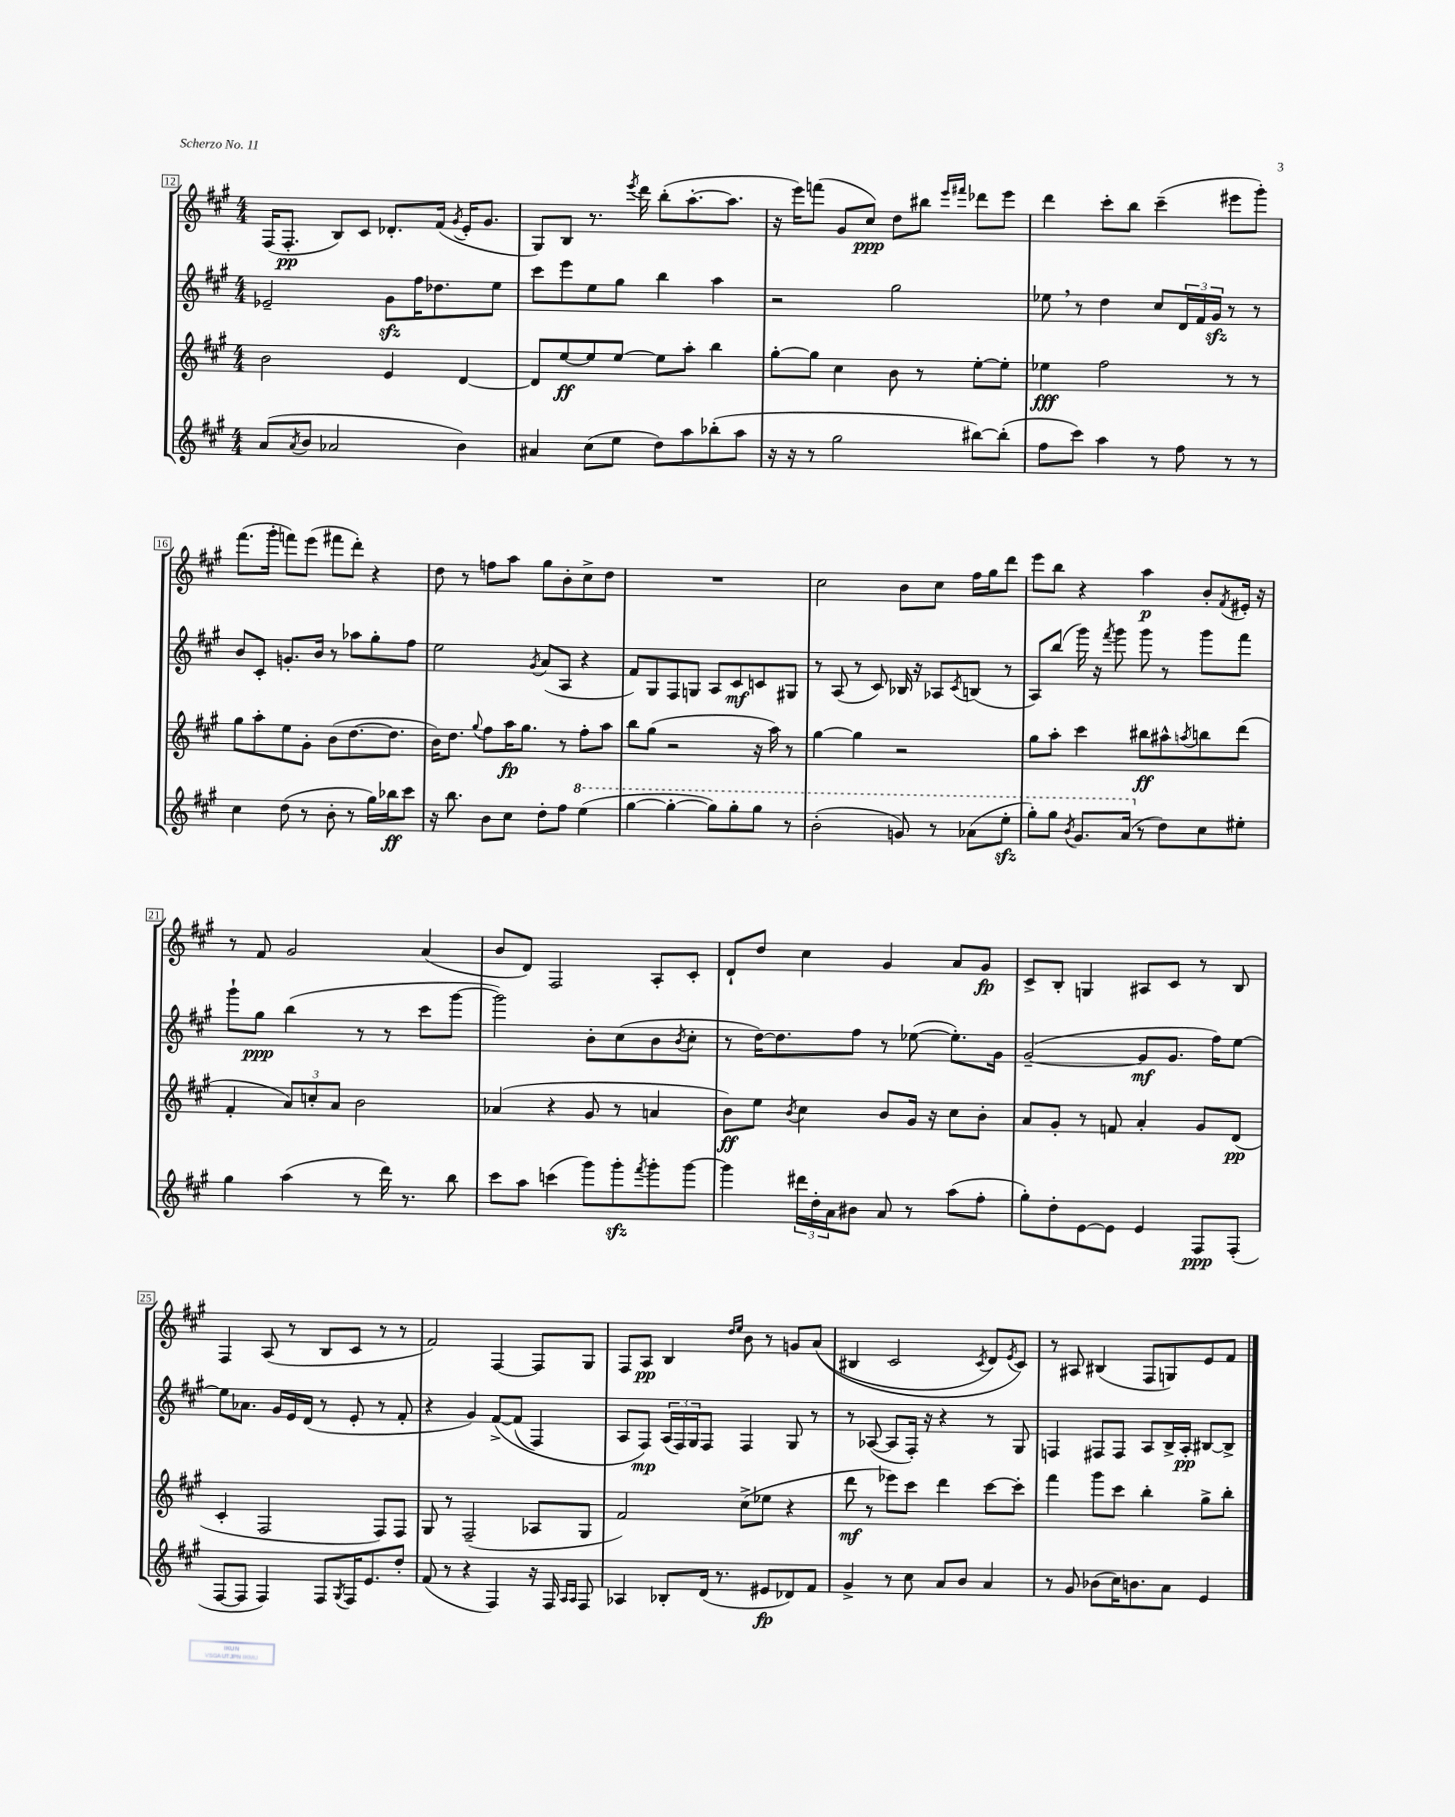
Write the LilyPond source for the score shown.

<<
\new StaffGroup <<
\new Staff = "s0" {
    \clef treble \key a \major \numericTimeSignature \time 4/4
    fis16( fis8.-.\pp b8) cis'8 des'8.-. fis'16( \acciaccatura { gis'8 } e'16-. gis'8. |
    gis8) b8 r8. \acciaccatura { e'''8 } d'''16 b''8-.( a''8.~-. a''8. |
    r16 e'''16) f'''8( gis'8 cis''8\ppp) d''8 bis''8 \grace { e'''16 fis'''16 } des'''8 e'''8 |
    d'''4 cis'''8-. b''8 cis'''4--( eis'''8 gis'''8-.) |
    fis'''8.( gis'''16-. f'''8) e'''8( fis'''8 d'''8-.) r4 |
    d''8 r8 f''8 a''8 gis''8 b'8-. cis''8-> d''8 |
    R1 |
    cis''2 b'8 cis''8 fis''16 gis''16 d'''8 |
    e'''8 b''8 r4 a''4\p b'8-. \acciaccatura { fis'8 } eis'16-. r16 |
    r8 fis'8 gis'2 a'4( |
    b'8 d'8) fis2 a8-. cis'8-. |
    d'8-! d''8 cis''4 gis'4 a'8 gis'8\fp |
    cis'8-> b8-. g4 ais8 cis'8 r8 b8 |
    fis4 a8( r8 b8 cis'8 r8 r8 |
    fis'2) fis4~ fis8 gis8 |
    fis8 a8\pp b4 \grace { d''16 e''16 } b'8 r8 g'8 a'8(\( |
    bis4 cis'2 \acciaccatura { cis'8 } d'8) \acciaccatura { e'8 } cis'8\) |
    r8 ais8 bis4( fis8 g8) e'8 fis'8 \bar "|." |
}
\new Staff = "s1" {
    \clef treble \key a \major \numericTimeSignature \time 4/4
    ees'2-- gis'8\sfz fis''16 des''8. e''8 |
    cis'''8 e'''8 e''8 gis''8 b''4 a''4 |
    r2 gis''2 |
    ees''8 \breathe r8 d''4 cis''8 \tuplet 3/2 { d'16 fis'16 gis'16\sfz } r8 r8 |
    b'8 cis'8-. g'8.-. b'16 r8 aes''8 gis''8-. fis''8 |
    e''2 \acciaccatura { gis'8 } a'8( a8 r4 |
    fis'8) gis8 fis8 g8 a8 cis'8\mf c'8 gis8 |
    r8 a8( r8 cis'8) bes16 r16 aes8 \acciaccatura { cis'8 } b8( r8 |
    a8) b''8( gis'''16) r16 \acciaccatura { fis'''8 } gis'''8 gis'''8 r8 gis'''8 fis'''8 |
    gis'''8-! gis''8\ppp b''4( r8 r8 cis'''8 gis'''8~ |
    gis'''2) b'8-. cis''8( b'8 \acciaccatura { b'8 } cis''8-. |
    r8 d''16~) d''8. fis''8 r8 ees''8~( ees''8.-.) gis'16 |
    gis'2~--( gis'8\mf gis'8. fis''16) e''8~ |
    e''8 aes'8. gis'16 e'16 d'16( r8 e'8-. r8 fis'8-. |
    r4 gis'4) fis'8~->\( fis'8( fis4) |
    a8 fis8\mp\) \tuplet 3/2 { a16( fis16) gis16 } fis8 fis4 gis8 r8 |
    r8 aes8~( aes8 fis16-.) r16 r4 r8 gis8 |
    f4 fis8 fis8 a8 b16-> a16-.\pp bis8~ bis8-> \bar "|." |
}
\new Staff = "s2" {
    \clef treble \key a \major \numericTimeSignature \time 4/4
    b'2 e'4 d'4~ |
    d'8 e''8~\ff e''8 e''8~ e''8 a''8-. b''4 |
    gis''8~-. gis''8 cis''4 b'8 r8 e''8~-. e''8-. |
    ees''4\fff fis''2 r8 r8 |
    gis''8 a''8-. e''8 gis'8-. b'8( d''8.~ d''8. |
    b'16) d''8. \appoggiatura { gis''8 } fis''8 a''16\fp gis''8. r8 fis''8-. a''8 |
    b''8 gis''8( r2 r16 a''16) r8 |
    gis''4~ gis''4 r2 |
    gis''8 a''8-. cis'''4 bis''8\ff ais''8-^ \acciaccatura { a''8 } b''8 d'''8( |
    fis'4-. \tuplet 3/2 { a'8) c''8-. a'8 } b'2 |
    aes'4( r4 gis'8 r8 a'4 |
    b'8\ff) e''8 \acciaccatura { b'8 } cis''4 b'8 gis'16 r16 cis''8 b'8-. |
    a'8 gis'8-. r8 f'8 a'4-. gis'8 d'8\pp( |
    cis'4-. fis2 fis8) fis8 |
    gis8 r8 fis2--( aes8 gis8 |
    fis'2) cis''8->( ees''8 r4 |
    d'''8\mf r8 ees'''8) cis'''8 d'''4 cis'''8~ cis'''8-. |
    fis'''4 gis'''8 cis'''8 b''4-. gis''8-> b''8-. \bar "|." |
}
\new Staff = "s3" {
    \clef treble \key a \major \numericTimeSignature \time 4/4
    a'8( \acciaccatura { a'8 } b'8 aes'2 b'4) |
    ais'4 cis''8( e''8 d''8) a''8 bes''8-.( a''8 |
    r16 r16 r8 gis''2 bis''8~) bis''8-.( |
    fis''8 cis'''8) a''4 r8 fis''8 r8 r8 |
    cis''4 d''8( r8 b'8-. r8 gis''16) bes''16\ff cis'''8 |
    r16 b''8. b'8 cis''8 d''8-. fis''8 \ottava #1 e'''4( |
    gis'''4~ gis'''4~-. gis'''8) gis'''8-. gis'''8 r8 |
    b''2-.( g''8) r8 aes''8( e'''8-.\sfz |
    gis'''8-.) gis'''8 \acciaccatura { b''8 } gis''8. a''16( \ottava #0 r8 d''8) cis''8 eis''8-. |
    gis''4 a''4( r8 d'''16) r8. b''8 |
    cis'''8 a''8 c'''4( gis'''8) gis'''8-.\sfz \acciaccatura { fis'''8 } gis'''8-. gis'''8~ |
    gis'''4 \tuplet 3/2 { dis'''16 d''16-. a'16 } bis'8 a'8 r8 a''8( fis''8-. |
    gis''8-.) d''8-. e'8~ e'8 e'4 fis8\ppp fis8-.( |
    fis8~ fis8 fis4) fis8 \acciaccatura { gis8 } fis16 e'8. d''8-. |
    fis'8( r8 r4 fis4) r16 fis16 \grace { a16 a16 } fis8 |
    aes4 bes8-. d'16( r8. eis'8\fp des'8) fis'8 |
    gis'4-> r8 cis''8 a'8 b'8 a'4 |
    r8 gis'8 bes'8( cis''16) b'8. a'8 e'4 \bar "|." |
}
>>
>>
\layout { \context { \Score currentBarNumber = #12 \override BarNumber.stencil = #(make-stencil-boxer 0.1 0.3 ly:text-interface::print) } }
